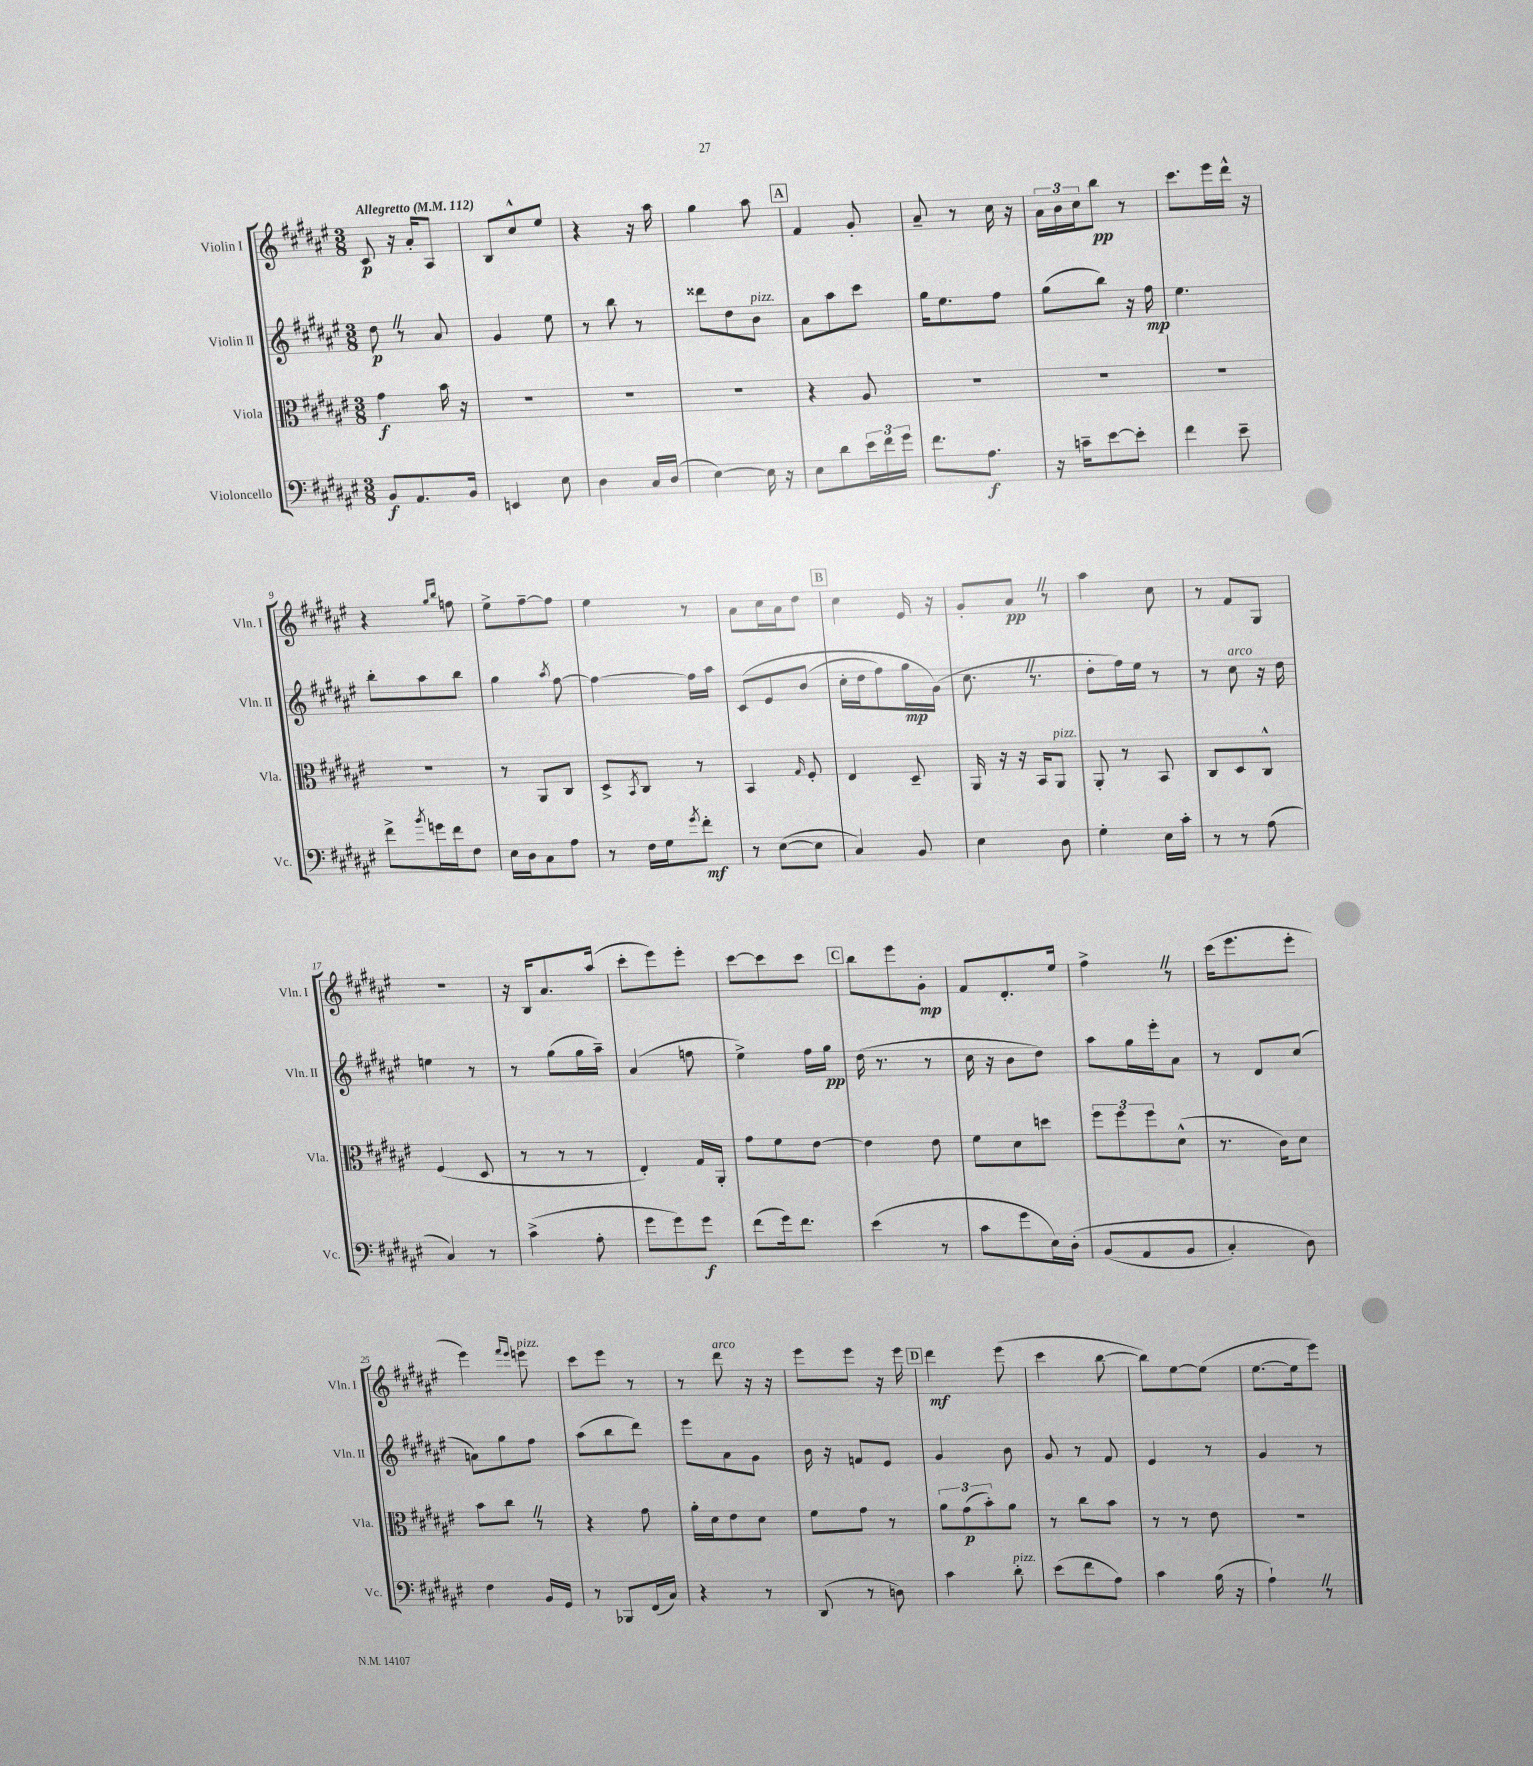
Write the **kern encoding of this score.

**kern	**kern	**kern	**kern
*staff4	*staff3	*staff2	*staff1
*clefF4	*clefC3	*clefG2	*clefG2
*k[f#c#g#d#a#e#]	*k[f#c#g#d#a#e#]	*k[f#c#g#d#a#e#]	*k[f#c#g#d#a#e#]
*M3/8	*M3/8	*M3/8	*M3/8
*MM112	*MM112	*MM112	*MM112
8BB	4g#	8dd#	8c#
8.AA#	.	8r	16r
.	.	.	16a#'
.	16b	8a#	8A#
16BB	16r	.	.
=	=	=	=
4EE	4.r	4g#	8B
.	.	.	8cc#^^
8E#	.	8ee#	8ee#
=	=	=	=
4D#	4.r	8r	4r
.	.	8bb	.
16C#	.	8r	16r
(16D#	.	.	16aa#
=	=	=	=
[4E#)	4.r	8ddd##	4gg#
.	.	8dd#	.
16E#]	.	8b	8aa#
16r	.	.	.
=	=	=	=
8E#	4r	8a#	4f#
8d#	.	8aa#	.
24e#	8A#	8ccc#	8g#'
24f#	.	.	.
24g#	.	.	.
=	=	=	=
8.f#	4.r	16gg#	8a#~
.	.	8.ee#	.
.	.	.	8r
8.A#	.	.	.
.	.	8ff#	16cc#
.	.	.	16r
=	=	=	=
16r	4.r	(8gg#	24a#
.	.	.	24b
16c~	.	.	.
.	.	.	24cc#
[8e#	.	8bb)	8bb
8e#']	.	16r	8r
.	.	16ff#	.
=	=	=	=
4f#	4.r	4.ee#	8.ccc#
.	.	.	16eee#
8e#~	.	.	16ddd#^^
.	.	.	16r
=	=	=	=
8f#^	4.r	8bb'	4r
8qb	.	.	.
16g	.	8aa#	.
16f#	.	.	.
.	.	.	16qqgg#
.	.	.	16qqbb
8F#	.	8bb	8ff
=	=	=	=
16E#	8r	4gg#	8ee#^
16D#	.	.	.
8C#	8AA#	.	[8ff#~
.	.	8qaa#	.
8A#	8C#	[8ff#	8ff#]
=	=	=	=
8r	8D#^	4ff#_	4ee#
.	8qBB	.	.
16F#	8C#	.	.
16G#	.	.	.
8qg#	.	.	.
8f#'	8r	16ff#]	8r
.	.	16aa#	.
=	=	=	=
8r	4BB	&(8c#	8a#
([8E#	.	8e#	16cc#
.	.	.	16a#
.	16qqG#	.	.
8E#]	8F#'	(8b	8dd#
=	=	=	=
4C#)	4E#	16cc#'	4cc#
.	.	16dd#	.
.	.	8ff#)	.
8BB	8D#~	16gg#	16e#
.	.	(16g#&)	16r
=	=	=	=
4E#	16AA#	8.cc#	8g#'
.	16r	.	.
.	16r	.	8a#
.	16BB	8.r	.
8D#	8AA#	.	8r
=	=	=	=
4G#'	8AA#'	8dd#'	4aa#
.	8r	16ff#)	.
.	.	16ee#	.
16E#	8BB	8r	8cc#
16c#'	.	.	.
=	=	=	=
8r	8C#	8r	8r
8r	8D#	8cc#	8f#
(8A#	8C#^^	16r	8G#
.	.	16dd#	.
=	=	=	=
4C#)	(4F#	4ee	4.r
8r	8D#	8r	.
=	=	=	=
(4c#^	8r	8r	16r
.	.	.	16B
.	8r	(8gg#	8.a#
8A#'	8r	16gg#	.
.	.	16aa#~)	(16aa#
=	=	=	=
8g#	4E#')	(4a#	8ccc#'
8g#)	.	.	8eee#)
8g#	16G#	8ff	8eee#'
.	16AA#'	.	.
=	=	=	=
(8f#	8g#	4ee#^)	[8ccc#
16g#)	8f#	.	8ccc#]
8.f#	.	.	.
.	[8e#	16ff#	8ccc#
.	.	16gg#	.
=	=	=	=
(4e#	4e#]	(16dd#	8bb
.	.	8.r	.
.	.	.	8eee#
8r	8e#	8r	8g#'
=	=	=	=
8c#	8f#	16cc#	8f#
.	.	16r	.
8g#	8d#	8b	8.d#'
16E#)	8dd	8dd#)	.
&(16D#'	.	.	16ee#
=	=	=	=
(8BB	12ff#	8aa#	4ff#^
.	12ff#	.	.
8AA#	.	16gg#	.
.	12ff#	.	.
.	.	16eee#'	.
8BB	(8d#^^	8a#	8r
=	=	=	=
4C#')	8.r	8r	(16ccc#
.	.	.	8.eee#
.	.	8d#	.
.	16c#)	.	.
8D#&)	8d#	(8cc#	8eee#'
=	=	=	=
4F#	8b	8a)	4eee#)
.	8cc#	8gg#	.
.	.	.	16qqfff#
.	.	.	16qqeee#
16BB	8r	8ff#	8eee
16GG#	.	.	.
=	=	=	=
8r	4r	(8aa#	8ccc#
8BBB-	.	8bb	8eee#
(16FF#	8g#	8ddd#)	8r
16C#)	.	.	.
=	=	=	=
4r	16a#'	8eee#	8r
.	16d#	.	.
.	8e#	8a#	8ddd#
8r	8d#	8g#	16r
.	.	.	16r
=	=	=	=
(8DD#	8f#	16b	8eee#
.	.	16r	.
8r	8g#	8f	8eee#
8D)	8r	8e#	16r
.	.	.	16eee#
=	=	=	=
4c#	12a#	4g#	4ddd#
.	(12g#	.	.
.	12b')	.	.
8d#'	8a#	8b	(8eee#
=	=	=	=
(8e#	8r	8g#	4ccc#
8f#	8cc#	8r	.
8A#)	8b	8f#	[8bb
=	=	=	=
4c#	8r	4e#	8bb])
.	8r	.	[8ee#
(16B	8e#	8r	(8ee#]
16r	.	.	.
=	=	=	=
4A#`)	4.r	4g#	[8.ee#
.	.	.	16ee#]
8r	.	8r	8eee#)
==	==	==	==
*-	*-	*-	*-
